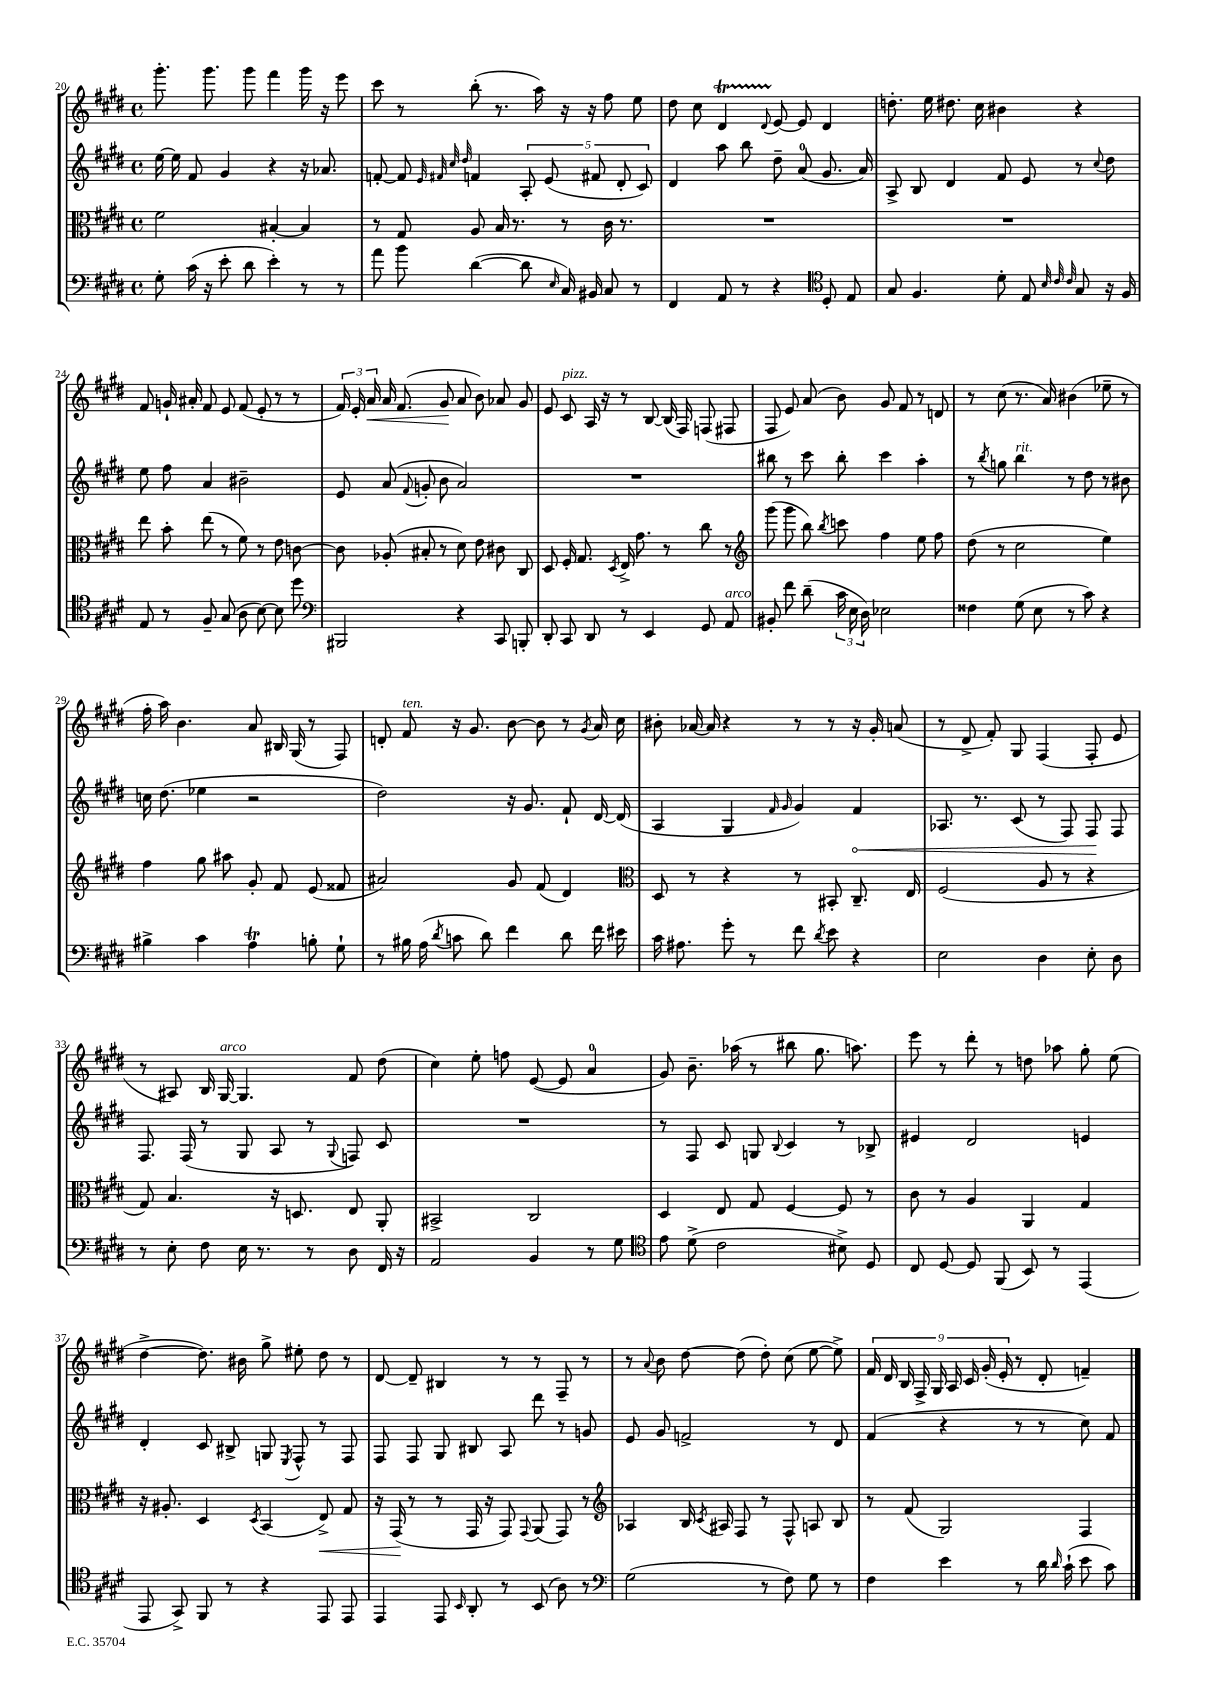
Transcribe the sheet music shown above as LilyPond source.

<<
\new StaffGroup <<
\new Staff = "s0" {
    \clef treble \key e \major \defaultTimeSignature \time 4/4
    \autoBeamOff gis'''8.-. gis'''8. gis'''8 fis'''4 gis'''16 r16 e'''8 |
    cis'''8 r8 b''8-.( r8. a''16) r16 r16 fis''8 e''8 |
    dis''8 cis''8 dis'4\startTrillSpan \appoggiatura { dis'8 } e'8~\stopTrillSpan e'8 dis'4 |
    d''8.-. e''16 dis''8. cis''16 bis'4 r4 |
    fis'8 g'16-! ais'16-. fis'8 e'8 fis'8( e'8-. r8 r8 |
    \tuplet 3/2 { fis'16) e'16-. a'16\< } a'16 fis'8.( gis'8\! a'8 b'8) aes'8 gis'8 |
    e'8 cis'8^\markup { \italic "pizz." } a16 r16 r8 b8~ b16( fis16) f8( fis8 |
    fis8 e'8) a'8( b'8) gis'8 fis'8 r8 d'8 |
    r8 cis''8( r8. a'16) bis'4( ees''8-- r8 |
    fis''16-. a''16) b'4. a'8 bis16 gis16( r8 fis8) |
    d'8-. fis'8^\markup { \italic "ten." } r16 gis'8. b'8~ b'8 r8 \acciaccatura { gis'8 } a'16 cis''16 |
    bis'8-. aes'16~ aes'16 r4 r8 r8 r16 gis'16-. a'8( |
    r8 dis'8-> fis'8-.) gis8 fis4( fis8-. e'8 |
    r8 ais8) b16 gis16~^\markup { \italic "arco" } gis4. fis'8 dis''8( |
    cis''4) e''8-. f''8 e'8~( e'8 a'4-0 |
    gis'8) b'8.-- aes''16( r8 bis''8 gis''8. a''8.) |
    e'''8 r8 dis'''8-. r8 d''8 aes''8 gis''8-. e''8( |
    dis''4~-> dis''8.) bis'16 gis''8-> eis''8-. dis''8 r8 |
    dis'8~ dis'8-- bis4 r8 r8 fis8-- r8 |
    r8 \appoggiatura { a'8 } b'8 dis''8~ dis''8( dis''8-.) cis''8( e''8~ e''8->) |
    \tuplet 9/8 { fis'16 dis'16 b16 fis16-> gis16 a16 cis'16 gis'16-.( e'16-. } r8 dis'8-. f'4--) \bar "|." |
}
\new Staff = "s1" {
    \clef treble \key e \major \defaultTimeSignature \time 4/4
    \autoBeamOff e''16~ e''16 fis'8 gis'4 r4 r16 aes'8. |
    f'8~-. f'8 \grace { e'32 fis'32 cis''32 dis''32 } f'4 \tuplet 5/4 { a8-. e'8( fis'8 dis'8-. cis'8) } |
    dis'4 a''8 b''8 dis''8-- a'8-0( gis'8. a'16) |
    a8-> b8 dis'4 fis'8 e'8 r8 \appoggiatura { cis''8 } dis''8 |
    e''8 fis''8 a'4 bis'2-- |
    e'8 a'8( \appoggiatura { fis'8 } g'8-. b'8 a'2) |
    R1 |
    bis''8 r8 cis'''8 bis''8-. cis'''4 a''4-. |
    r8 \acciaccatura { b''8 } g''8 b''4^\markup { \italic "rit." } r8 dis''8 r8 bis'8 |
    c''16 dis''8.( ees''4 r2 |
    dis''2) r16 gis'8. fis'8-! dis'16~ dis'16( |
    a4 gis4 \grace { fis'16 gis'16 } gis'4) \once \override Hairpin.circled-tip = ##t fis'4\< |
    aes8. r8. cis'8( r8 fis8) fis8\! fis8 |
    fis8. fis16( r8 gis8 a8 r8 \appoggiatura { gis8 } f8) cis'8 |
    R1 |
    r8 fis8 cis'8 g8 \appoggiatura { b8 } cis'4 r8 bes8-> |
    eis'4 dis'2 e'4 |
    dis'4-. cis'8 bis8-> g8 \acciaccatura { e8 } fis8-^ r8 fis8 |
    fis8 fis8 gis8 bis8 a8 dis'''8 r8 g'8 |
    e'8 gis'8 f'2-> r8 dis'8 |
    fis'4( r4 r8 r8 cis''8) fis'8 \bar "|." |
}
\new Staff = "s2" {
    \clef alto \key e \major \defaultTimeSignature \time 4/4
    \autoBeamOff fis'2 bis4~-. bis4 |
    r8 gis8 a8 b16 r8. r8 cis'16 r8. |
    R1 |
    R1 |
    e''8 b'8-. e''8( r8 fis'8) r8 e'8 c'8~ |
    c'8 aes8-.( bis8-. r8 dis'8) e'8 cis'8 cis8 |
    dis8 fis16-. gis8. \acciaccatura { dis8 } e16-> gis'8. r8 cis''8 r8 |
    \clef treble gis'''8( gis'''8 b''8) \acciaccatura { b''8 } c'''8 fis''4 e''8 fis''8 |
    dis''8( r8 cis''2 e''4) |
    fis''4 gis''8 ais''8 gis'8-. fis'8 e'8( fisis'8 |
    ais'2) gis'8 fis'8( dis'4) |
    \clef alto dis8 r8 r4 r8 bis,8-. cis8.-- e16 |
    fis2( a8 r8 r4 |
    gis8) b4. r16 d8. e8 a,8-. |
    bis,2-> cis2 |
    dis4 e8 gis8 fis4~ fis8 r8 |
    cis'8 r8 a4 a,4 gis4 |
    r16 ais8.-. dis4 \acciaccatura { dis8 } b,4( e8->\<) gis8 |
    r16 gis,16\!( r8 r8 gis,16 r16 gis,8) \appoggiatura { gis,8 } a,8( gis,8) r8 |
    \clef treble aes4 b16 \acciaccatura { cis'8 } ais16 fis8 r8 fis8-^ a8 b8 |
    r8 fis'8( gis2) fis4 \bar "|." |
}
\new Staff = "s3" {
    \clef bass \key e \major \defaultTimeSignature \time 4/4
    \autoBeamOff gis8-. cis'16( r16 e'8-. dis'8 e'4-.) r8 r8 |
    a'8 b'8 dis'4~( dis'8 \grace { e16 } cis16) bis,16 cis8 r8 |
    fis,4 a,8 r8 r4 \clef tenor dis8-. e8 |
    gis8 fis4. dis'8-. e8 \grace { b32 cis'32 cis'32 } gis8 r16 fis16 |
    e8 r8 fis8-- gis8( a8 b8~) b8 dis''8 |
    \clef bass bis,,2 r4 cis,8 b,,8-. |
    dis,8-. cis,8 dis,8 r8 e,4 gis,8 a,8^\markup { \italic "arco" } |
    bis,8-. fis'8 dis'8--( \tuplet 3/2 { cis'16 e16 dis16) } ees2 |
    fisis4 gis8( e8 r8 cis'8) r4 |
    bis4-> cis'4 a4\trill b8-. gis8-! |
    r8 bis16 a16( \acciaccatura { dis'8 } c'8 dis'8) fis'4 dis'8 fis'16 eis'16 |
    cis'16 ais8. gis'8-. r8 fis'8 \acciaccatura { dis'8 } e'8 r4 |
    e2 dis4 e8-. dis8 |
    r8 e8-. fis8 e16 r8. r8 dis8 fis,16 r16 |
    a,2 b,4 r8 gis8 |
    \clef tenor e'8 dis'8->( cis'2 bis8->) dis8 |
    cis8 dis8~ dis8 fis,8( b,8) r8 e,4( |
    e,8 gis,8->) fis,8 r8 r4 e,8 e,8 |
    e,4 e,8 \grace { b,16 } a,8-. r8 b,8( a8) r8 |
    \clef bass gis2( r8 fis8) gis8 r8 |
    fis4 e'4 r8 dis'16 \grace { dis'16 } cis'16-!( e'8 cis'8) \bar "|." |
}
>>
>>
\layout { \context { \Score currentBarNumber = #20 } }
